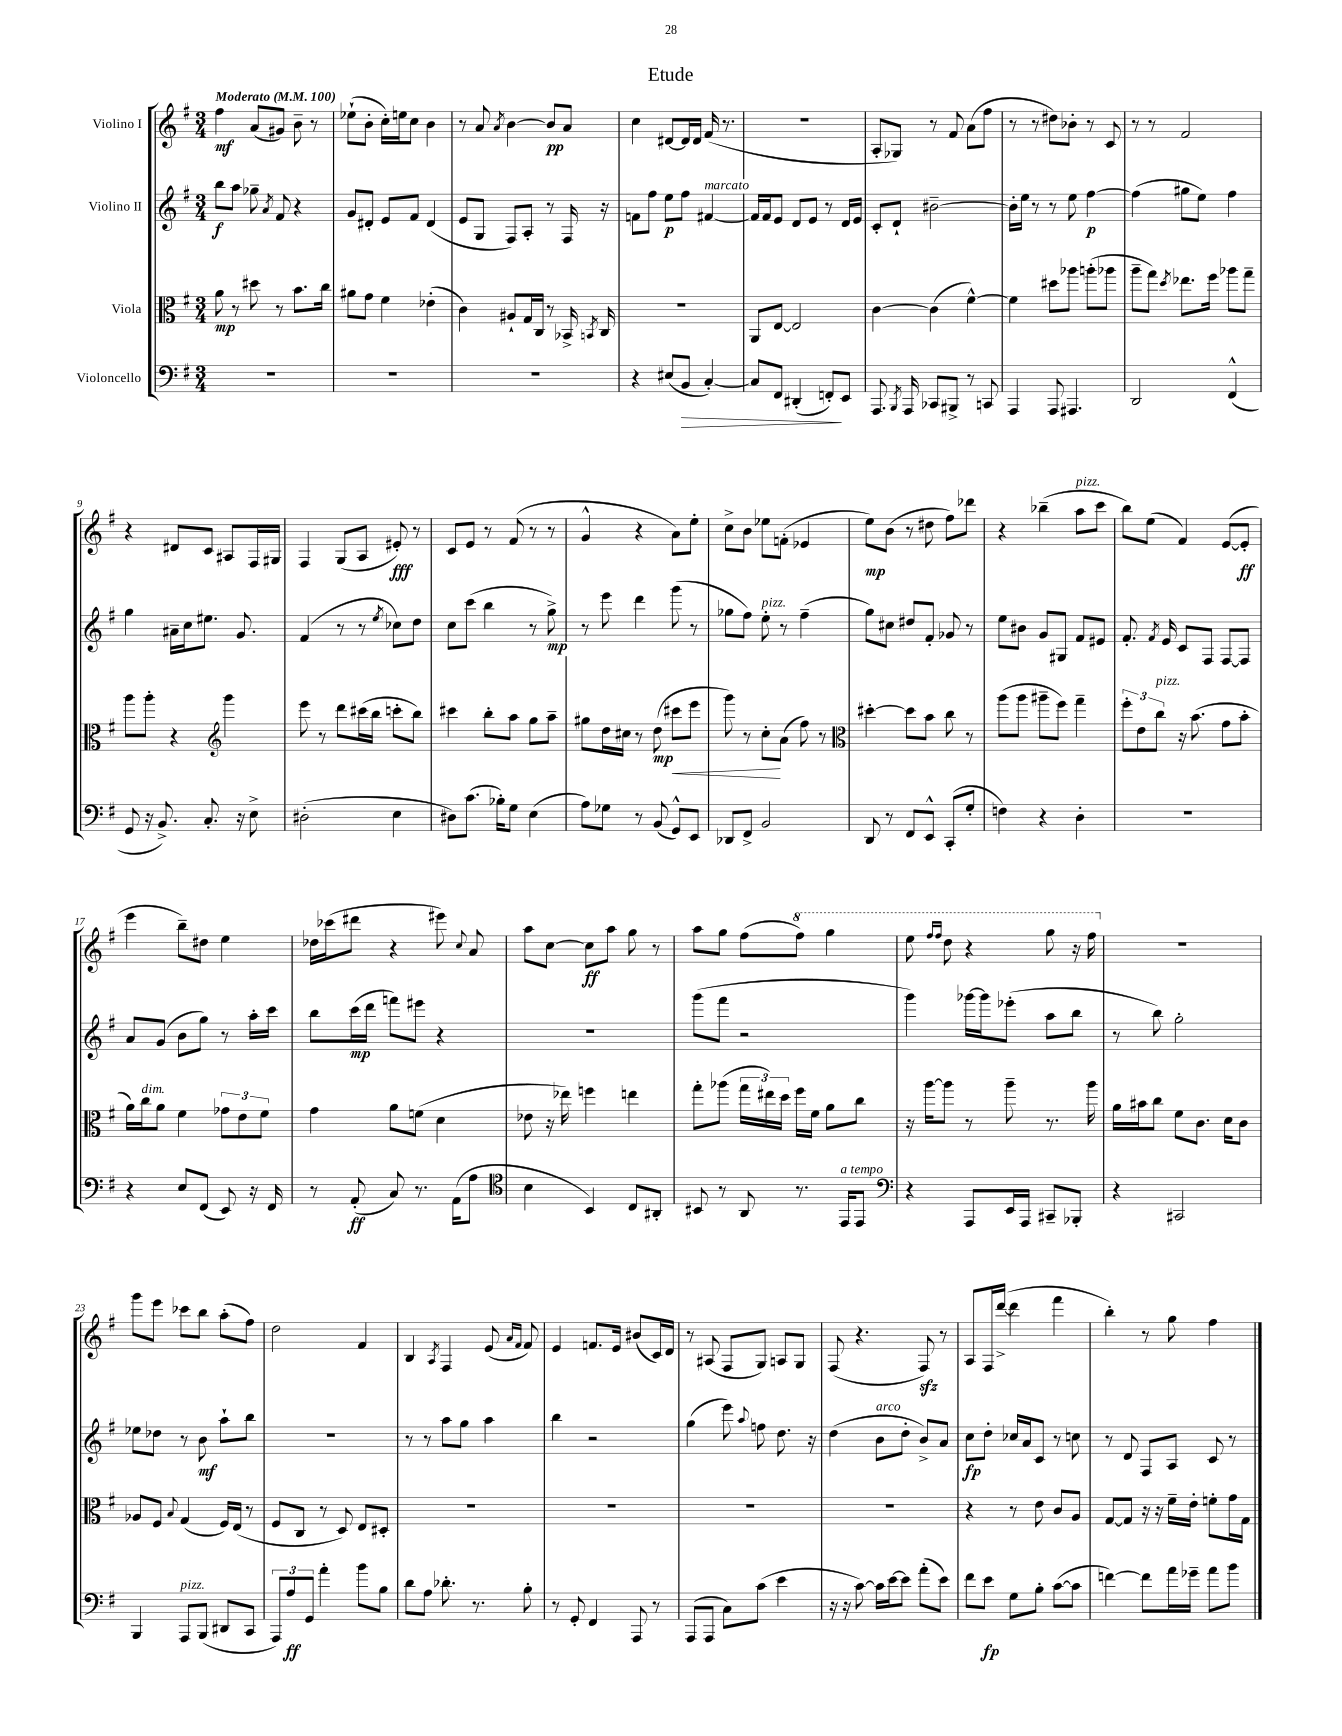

**kern	**kern	**kern	**kern
*staff4	*staff3	*staff2	*staff1
*clefF4	*clefC3	*clefG2	*clefG2
*k[f#]	*k[f#]	*k[f#]	*k[f#]
*M3/4	*M3/4	*M3/4	*M3/4
*MM100	*MM100	*MM100	*MM100
2.r	8a	8bb	4ff#
.	8r	8aa	.
.	8dd#	8gg-~	(8a
.	.	8qa	.
.	8r	8f#	8g#)
.	8.b	4r	8b~
.	.	.	8r
.	16cc	.	.
=	=	=	=
2.r	8a#	8g	(8ee-`
.	8g	8d#'	8b'
.	4f#	8e	16cc')
.	.	.	16ee
.	.	8f#	8cc
.	(4e-'	(4d#	4b
=	=	=	=
2.r	4c)	8e	8r
.	.	8G	8a
.	.	.	8qa
.	8A#`	8F#)	[4b
.	16G	8A'	.
.	16C	.	.
.	8r	8r	8b]
.	16BB-^	16F#	8a
.	8qBB	.	.
.	16C	16r	.
=	=	=	=
4r	2.r	8f	4cc
.	.	8ff#	.
(8E#	.	8ee	[8d#
8BB	.	8ff#	16d#]
.	.	.	16d#
[4C')	.	[4f#	(16f#
.	.	.	8.r
=	=	=	=
8C]	8AA	16f#]	2.r
.	.	16f#	.
8FF#	[8E	8e	.
(4DD#'	2E]	8d	.
.	.	8e	.
8FF')	.	8r	.
8EE	.	16d	.
.	.	16e	.
=	=	=	=
8.AAA	[4c	8c'	8A'
.	.	8d`	8G-)
8qBBB	.	.	.
16AAA	.	.	.
8CC-	(4c]	[2b#~	8r
8BBB#^	.	.	8f#
8r	[4f#^^)	.	(8a
8CC	.	.	8ff#
=	=	=	=
4AAA	4f#]	16b#']	8r
.	.	16ee	.
.	.	8r	8r
8AAA	8dd#	8r	8dd#)
4.AAA#	8aa-	8ee	8b-'
.	(8aa'	[4ff#	8r
.	8aa-	.	8c
=	=	=	=
2DD	8aa~	(4ff#]	8r
.	8gg)	.	8r
.	8qdd	.	.
.	8.ee-	8gg#	2f#
.	.	8ee)	.
.	16ff#	.	.
(4FF#^^	8aa-	4ff#	.
.	8gg~	.	.
=	=	=	=
8GG	8aa	4gg	4r
16r	8aa'	.	.
8.BB^)	.	.	.
.	4r	16a#~	8d#
.	.	16cc	.
8.C'	.	8.ee#	8c
*	*clefG2	*	*
.	4ggg	.	8A#
16r	.	8.g	.
8E^	.	.	16F#
.	.	.	16G#
=	=	=	=
(2D#'	8eee	(4f#	4F#
.	8r	.	.
.	8ddd	8r	(8G
.	(16ccc#	8r	8A
.	16bb	.	.
.	.	8qee	.
4E	8ccc'	8cc-)	8e#')
.	8bb)	8dd	8r
=	=	=	=
8D#)	4ccc#	8cc	8c
(8.c	.	(8ccc	8e
.	8bb'	4bb	8r
16B-')	.	.	.
8G	8aa	.	(8f#
(4E	8gg	8r	8r
.	8aa~	8gg^)	8r
=	=	=	=
8A)	8gg#	8r	4g^^
8G-	16dd	8eee	.
.	16cc#	.	.
8r	8r	4ddd	4r
(8BB	(8dd	.	.
8GG^^)	8ccc#	(8ggg	8a)
8EE	8eee	8r	8ee'
=	=	=	=
8DD-	8ggg)	8gg-	8cc^
8FF#^	8r	8ff#)	8b
2BB	8cc'	8ee'	8ee-
.	(8a	8r	(8f'
.	8ff#)	(4ff#~	4e-
.	8r	.	.
=	=	=	=
*	*clefC3	*	*
8DD	[4dd#'	8gg)	8ee)
8r	.	8cc#	(8b
8FF#	8dd#]	8dd#	8r
8EE^^	8b	8f#'	8dd#
(8CC'	8cc	8g-	8ff#)
8G'	8r	8r	8ddd-
=	=	=	=
4F)	(8aa	8ee	4r
.	8aa	8b#	.
4r	8aa#~	8g	(4bb-~
.	8ff#)	8G#	.
4D'	4gg~	8f#	8aa
.	.	8e#	8ccc
=	=	=	=
2.r	12ff#'	8.f#'	8bb)
.	12e	.	.
.	.	.	(8ee
.	12cc	.	.
.	.	8qf#	.
.	.	16e	.
.	16r	8c	4f#)
.	(8.b	.	.
.	.	8F#	.
.	8g	[8F#	([8e
.	8b'	8F#]	8e']
=	=	=	=
4r	16a)	8a	4eee
.	16cc	.	.
.	8a	(8g	.
8E	4f#	8b	8bb~)
(8FF#	.	8gg)	8dd#
8EE)	12g-	8r	4ee
.	12e	.	.
16r	.	16aa'	.
.	12f#	.	.
16FF#	.	16ccc	.
=	=	=	=
8r	4g	8bb	16dd-
.	.	.	(16ccc-
(8AA'	.	(16ccc	8ddd#
.	.	16ddd	.
8C)	8a	8fff)	4r
8.r	(8f	8eee#	.
.	4d	4r	8eee#)
(16AA	.	.	.
.	.	.	8qqcc
8A	.	.	8a
=	=	=	=
*clefC4	*	*	*
4B	8e-	2.r	8aa
.	16r	.	[8cc
.	16ee-)	.	.
4BB)	4ff	.	8cc]
.	.	.	8aa
8C	4ee	.	8gg
8AA#'	.	.	8r
=	=	=	=
8BB#	8gg'	(8ggg	8aa
8r	(8aa-	8fff#	8gg
8AA	24gg	2r	(8ff#
.	24ee#)	.	.
.	24dd	.	.
8.r	16ff#	.	8fff#)
.	16f#	.	.
.	8a	.	4ggg
16EE	.	.	.
8EE	8cc	.	.
=	=	=	=
*clefF4	*	*	*
4r	16r	4ggg)	8eee
.	[16aa	.	.
.	.	.	16qqfff#
.	.	.	16qqfff#
.	8aa]	.	8ddd
8AAA	8r	[16ggg-	4r
.	.	16ggg-]	.
16EE	8aa~	(8eee-'	.
16AAA	.	.	.
8CC#~	8.r	8aa	8ggg
8BBB-'	.	8bb	16r
.	16aa	.	16fff#
=	=	=	=
4r	16a	8r	2.r
.	16b#	.	.
.	8cc	8bb)	.
2CC#	8f#	2gg'	.
.	8.c	.	.
.	16d	.	.
.	8c	.	.
=	=	=	=
4BBB	8A-	8ee-	8ggg
.	8F#	8dd-	8eee
.	8qqB	.	.
8AAA	(4G	8r	8ccc-
(8BBB	.	8b	8bb
8DD#	16F#)	8aa`	(8aa'
.	(16E	.	.
8CC	8r	8bb	8ff#)
=	=	=	=
12AAA)	8F#	2.r	2dd
12A	.	.	.
.	8C	.	.
12GG	.	.	.
4a'	8r	.	.
.	8D)	.	.
8b	8E	.	4f#
8B	8D#'	.	.
=	=	=	=
8d	2.r	8r	4B
8A	.	8r	.
.	.	.	8qA
8.d-'	.	8aa	4F#
.	.	8gg	.
8.r	.	.	.
.	.	4aa	(8e
.	.	.	16qqa
.	.	.	16qqf#
8B'	.	.	8f#)
=	=	=	=
8r	2.r	4bb	4e
8GG'	.	.	.
4FF#	.	2r	8.f
.	.	.	16e
8AAA	.	.	(8b#
8r	.	.	16c)
.	.	.	16d
=	=	=	=
(8AAA	2.r	(4gg	8r
8AAA	.	.	(8A#
8C)	.	8eee)	8F#
.	.	8qqaa	.
(8c	.	8ff	8G)
4e	.	8.dd	8A
.	.	.	8G
.	.	16r	.
=	=	=	=
16r	2.r	(4dd	(8F#
16r	.	.	.
[8c)	.	.	4.r
16c]	.	8b	.
[16e	.	.	.
8e]	.	8dd'	.
(8a'	.	8b^)	8F#)
8e)	.	8a	8r
=	=	=	=
8f#	4r	8cc	8A
8e	.	8dd'	16F#
.	.	.	([16ddd^
8G	8r	16cc-	4ddd]
.	.	16a	.
8B'	8e	8c	.
([8c	8c	8r	4fff#
8c]	8A	8cc	.
=	=	=	=
[4f)	[8G	8r	4bb')
.	8G]	8d	.
8f]	16r	8F#	8r
.	16r	.	.
16a	16f#~	8A	8gg
16g-~	16e'	.	.
8a	8f'	8c	4ff#
8b	16g	8r	.
.	16G	.	.
==	==	==	==
*-	*-	*-	*-
